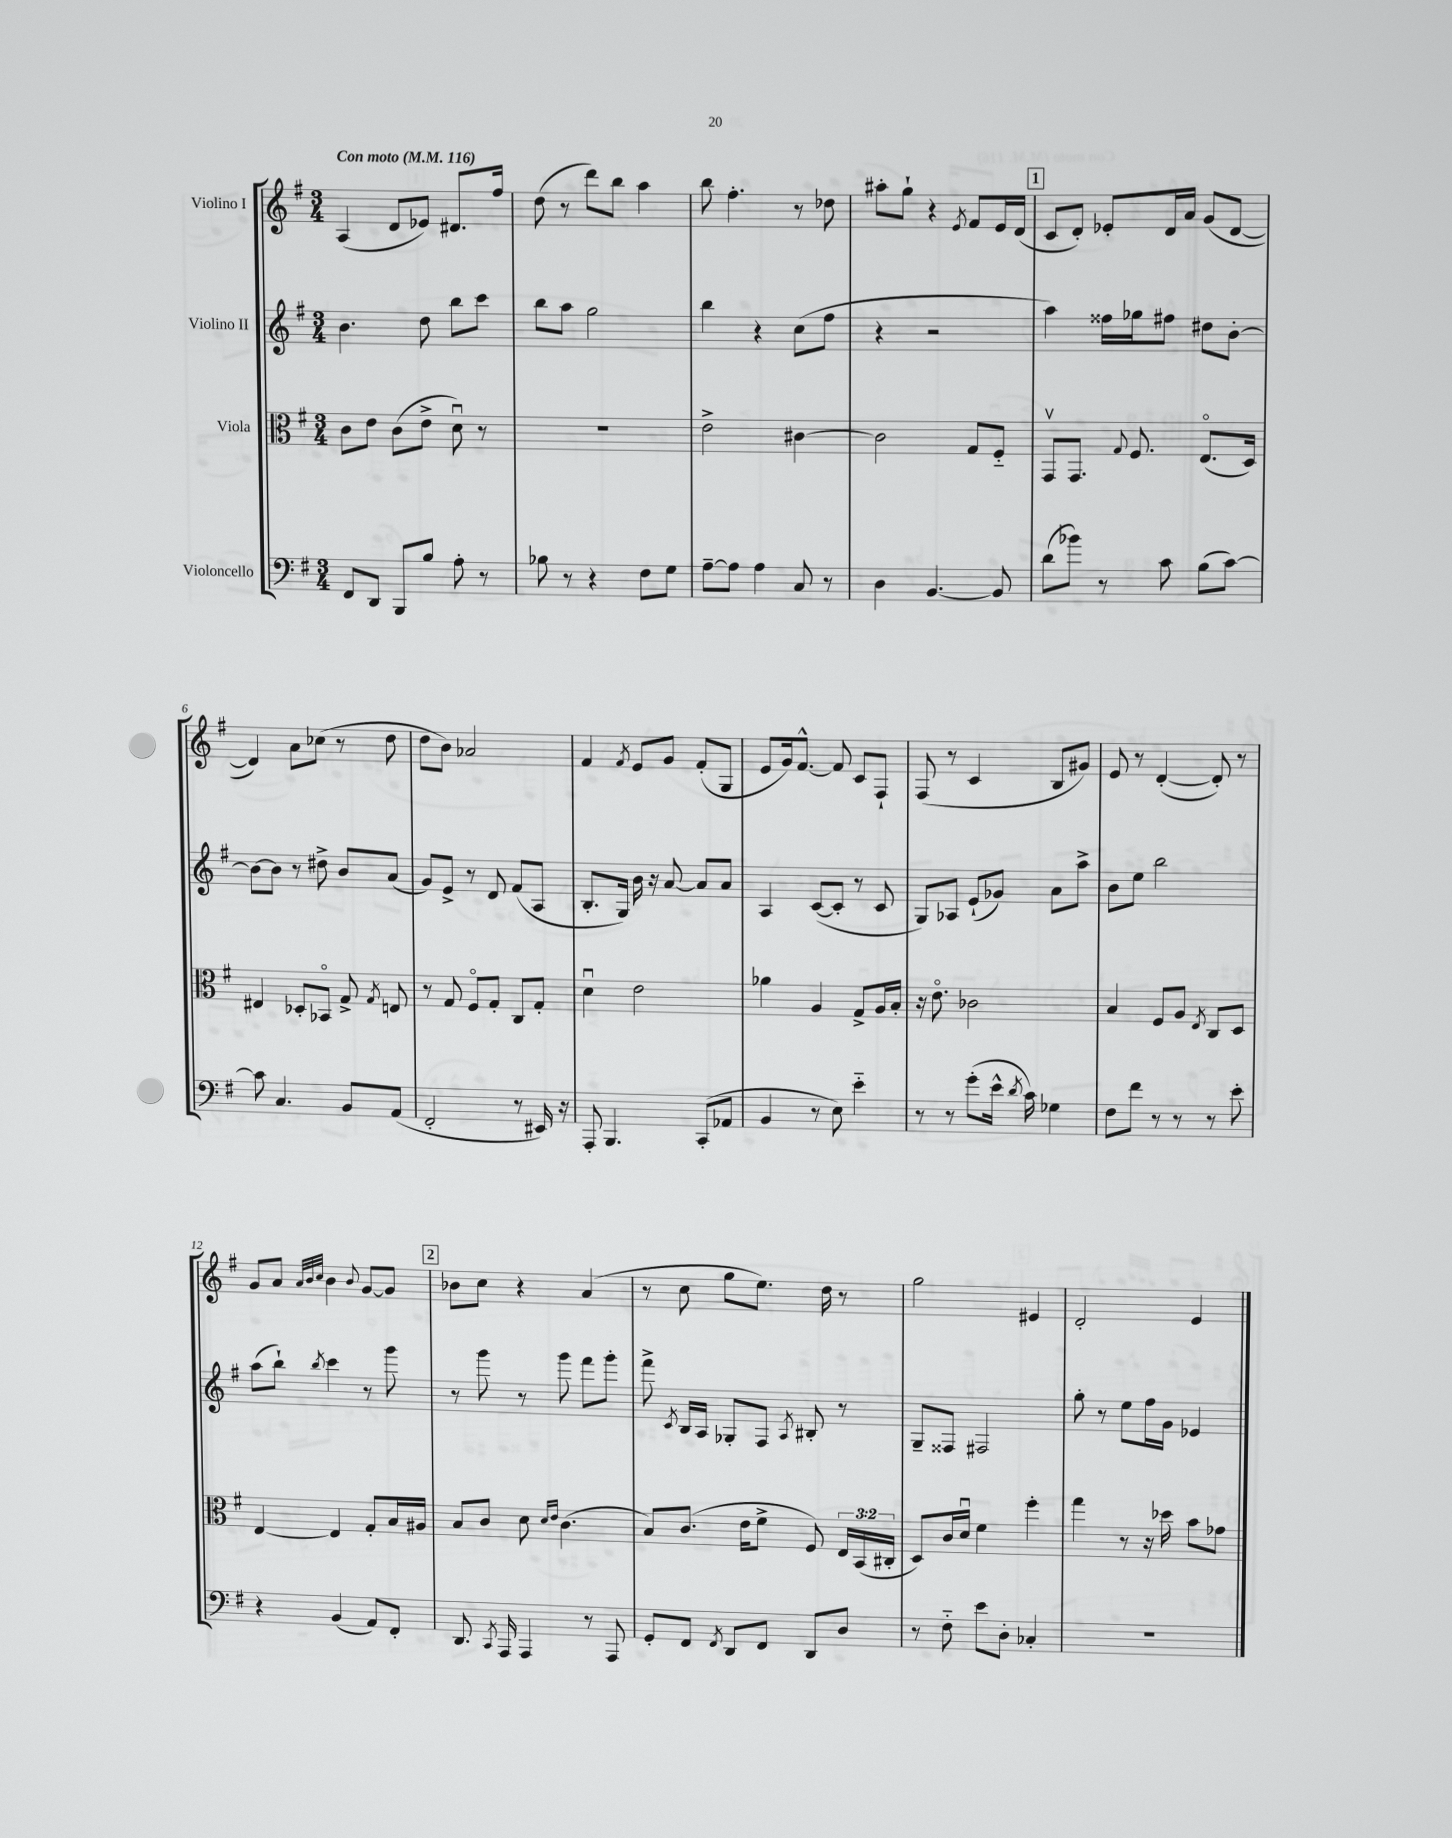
<<
\new StaffGroup <<
\new Staff = "s0" \with { instrumentName = "Violino I" } {
    \clef treble \key g \major \numericTimeSignature \time 3/4 \tempo "Con moto" 4 = 116
    \autoBeamOff a4( d'8[ ees'8]) dis'8.[ fis''16] |
    d''8( r8 d'''8[) b''8] a''4 |
    b''8 fis''4.-. r8 des''8 |
    ais''8[-. g''8]-! r4 \acciaccatura { e'8 } fis'8[ e'16 d'16]( |
    \mark \markup { \box "1" } c'8[ d'8]-.) ees'8[-. d'16 a'16] g'8[( d'8]~ |
    d'4) a'8[ ces''8]( r8 d''8 |
    d''8[ b'8]) aes'2 |
    fis'4 \acciaccatura { fis'8 } e'8[ g'8] fis'8[-.( g8] |
    e'8[ g'16) fis'8.]~-^ fis'8 c'8[ fis8]-! |
    fis8( r8 c'4 b8[ gis'8]) |
    e'8 r8 d'4~-.( d'8-.) r8 |
    g'8[ a'8] \grace { a'32[ b'32 c''32] } b'4 \appoggiatura { b'8 } g'8[~ g'8] |
    \mark \markup { \box "2" } bes'8[ c''8] r4 a'4( |
    r8 c''8 g''8[ e''8.]) d''16 r8 |
    g''2 eis'4 |
    d'2-. e'4 \bar "|." |
}
\new Staff = "s1" \with { instrumentName = "Violino II" } {
    \clef treble \key g \major \numericTimeSignature \time 3/4
    \autoBeamOff b'4. d''8 b''8[ c'''8] |
    b''8[ a''8] g''2 |
    b''4 r4 c''8[( fis''8] |
    r4 r2 |
    \mark \markup { \box "1" } a''4) fisis''16[ ges''16 fis''8] dis''8[ b'8]~-. |
    b'8[~ b'8] r8 dis''8-> b'8[ a'8]( |
    g'8[) e'8]-> r8 d'8 fis'8[( a8] |
    b8.[-. g16]) b'16 r16 a'8~ a'8[ a'8] |
    a4 c'8[~( c'8]-. r8 c'8 |
    g8[) aes8] e'8[-!( ges'8]) a'8[ a''8]-> |
    b'8[ e''8] b''2 |
    a''8[( b''8]-!) \acciaccatura { b''8 } c'''4 r8 g'''8 |
    \mark \markup { \box "2" } r8 g'''8 r8 g'''8 fis'''8[ g'''8]-. |
    fis'''8-> \acciaccatura { c'8 } b16[ a16] ges8[-. fis8] \acciaccatura { a8 } bis8-. r8 |
    g8[-- fisis8] fis2 |
    g''8-. r8 e''8[ fis''16 g'16] ees'4 \bar "|." |
}
\new Staff = "s2" \with { instrumentName = "Viola" } {
    \clef alto \key g \major \numericTimeSignature \time 3/4 \override Staff.TupletNumber.text = #tuplet-number::calc-fraction-text
    \autoBeamOff c'8[ e'8] c'8[( e'8]-> d'8\downbow) r8 |
    R2. |
    e'2-> cis'4~ |
    cis'2 g8[ fis8]-_ |
    \mark \markup { \box "1" } g,8[\upbow g,8.] \appoggiatura { g8 } fis8. e8.[\flageolet( d16]) |
    eis4 des8[-. bes,8]\flageolet g8-> \acciaccatura { g8 } e8 |
    r8 g8 fis8[\flageolet g8]-. c8[ g8]-. |
    d'4\downbow e'2 |
    aes'4 a4 g8[-> a16 b16]-. |
    r16 e'8.\flageolet ces'2 |
    b4 fis8[ a8] \acciaccatura { e8 } c8[ d8] |
    e4~ e4 g8[-. b16 ais16] |
    \mark \markup { \box "2" } b8[ c'8] d'8 \grace { d'16[ e'16] } c'4.( |
    b8[) c'8.]( e'16[ fis'8]-> fis8) \tuplet 3/2 { e16[ b,16( cis16]-. } |
    d8[) c'16 d'16]\downbow fis'4 fis''4-. |
    g''4 r8 r16 des''16 b'8[ ges'8] \bar "|." |
}
\new Staff = "s3" \with { instrumentName = "Violoncello" } {
    \clef bass \key g \major \numericTimeSignature \time 3/4
    \autoBeamOff fis,8[ d,8] b,,8[ b8] a8-. r8 |
    bes8 r8 r4 fis8[ g8] |
    a8[~-- a8] a4 c8 r8 |
    d4 b,4.~ b,8 |
    \mark \markup { \box "1" } d'8[( bes'8]) r8 c'8 b8[( c'8]~) |
    c'8 c4. b,8[ a,8]( |
    fis,2-. r8 eis,16) r16 |
    a,,8-. b,,4. c,8[-.( aes,8] |
    b,4 r8 e8) e'4-_ |
    r8 r8 g'8[-.( e'16]-^ \acciaccatura { d'8 } c'16) ges4 |
    fis8[ fis'8] r8 r8 r8 e'8-. |
    r4 b,4( a,8[) fis,8]-. |
    \mark \markup { \box "2" } d,8. \acciaccatura { c,8 } a,,16 a,,4 r8 a,,8 |
    g,8[-. fis,8] \acciaccatura { fis,8 } d,8[ fis,8] d,8[ d8] |
    r8 fis8-_ e'8[ d8]-. ces4-. |
    R2. \bar "|." |
}
>>
>>
